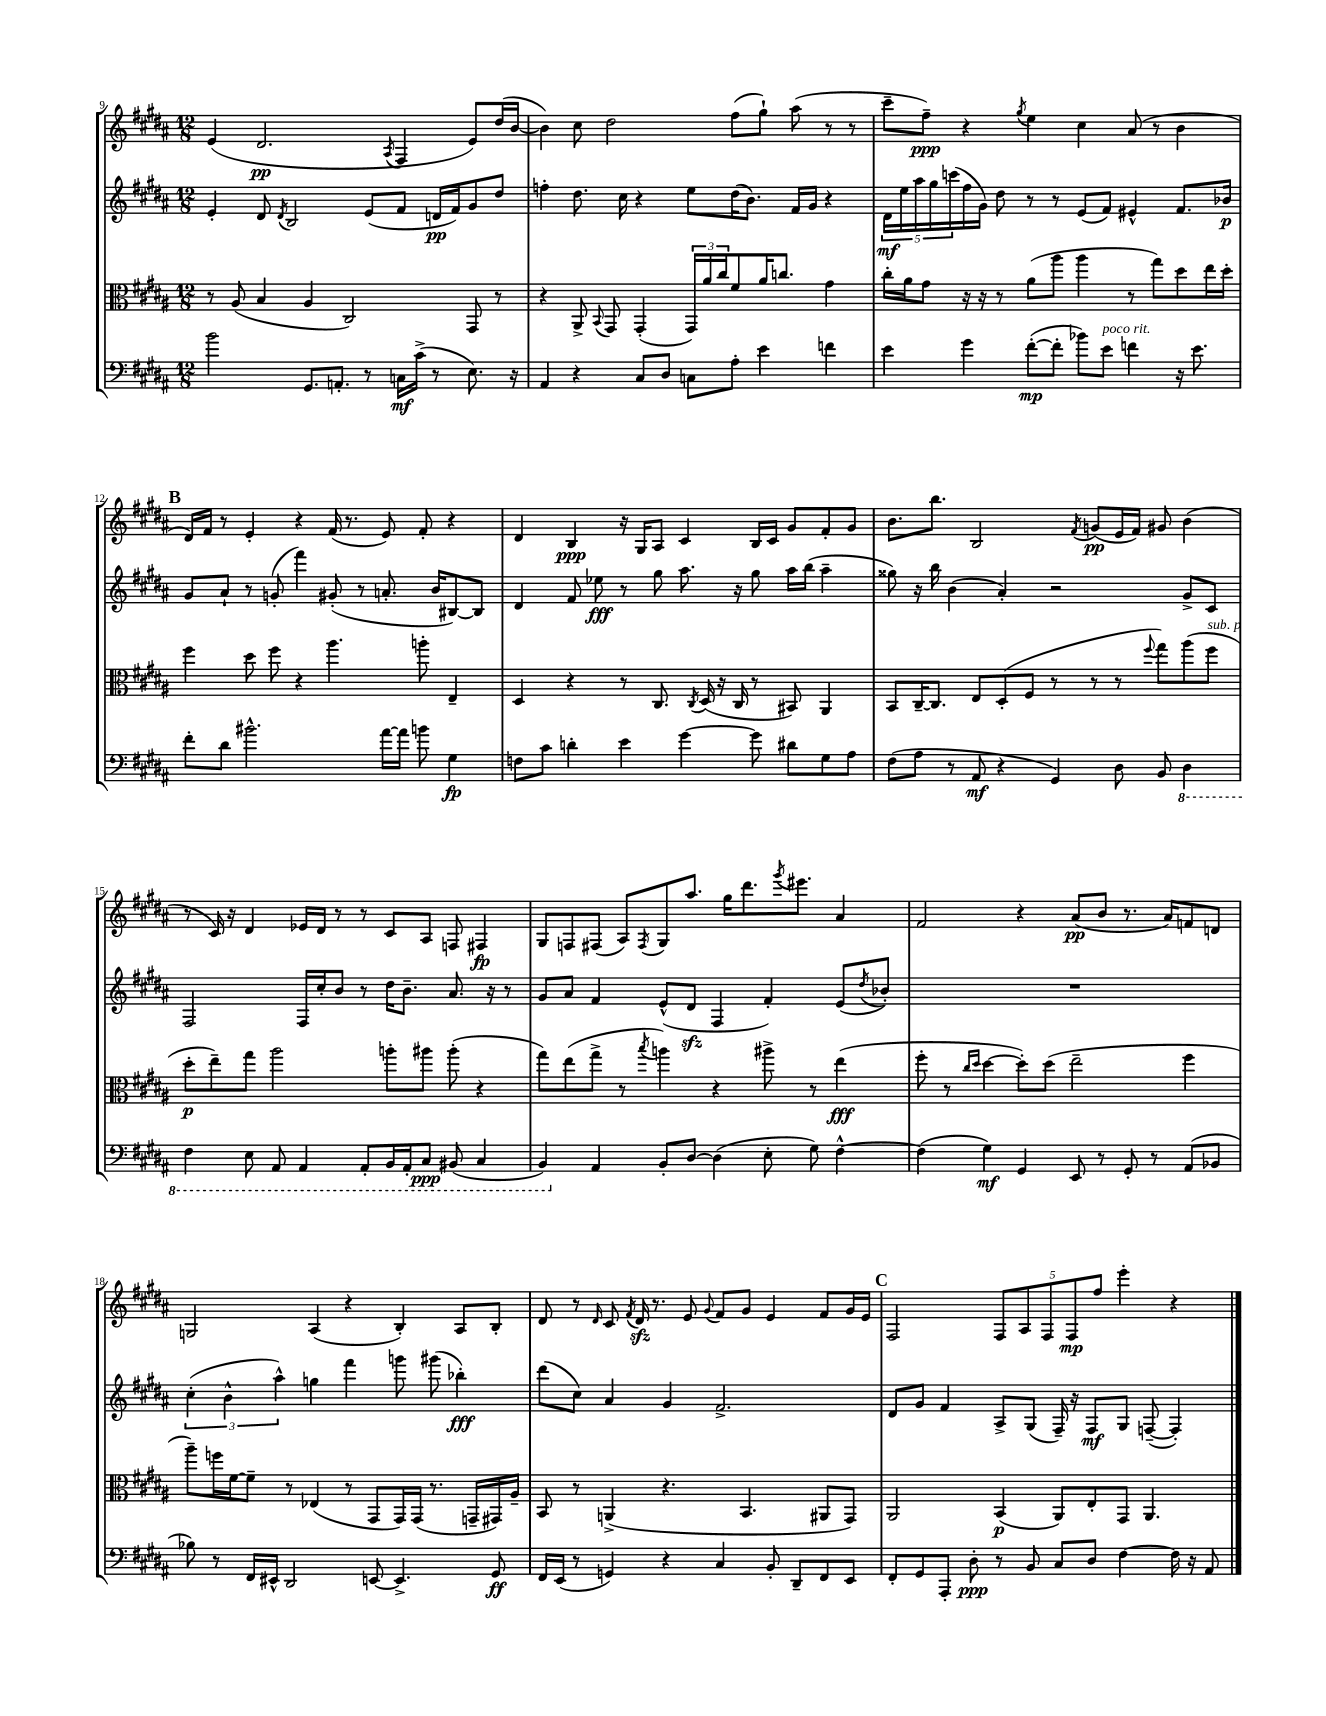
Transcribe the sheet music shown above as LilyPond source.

<<
\new StaffGroup <<
\new Staff = "s0" {
    \clef treble \key b \major \numericTimeSignature \time 12/8
    e'4( dis'2.\pp \acciaccatura { ais8 } fis4 e'8) dis''16( b'16~ |
    b'4) cis''8 dis''2 fis''8( gis''8-!) ais''8( r8 r8 |
    cis'''8-- fis''8--\ppp) r4 \acciaccatura { gis''8 } e''4 cis''4 ais'8( r8 b'4 |
    \mark \markup { \bold "B" } dis'16) fis'16 r8 e'4-. r4 fis'16( r8. e'8) fis'8-. r4 |
    dis'4 b4\ppp r16 gis16 ais8 cis'4 b16 cis'16 gis'8 fis'8-. gis'8 |
    b'8. b''8. b2 \acciaccatura { fis'8 } g'8\pp( e'16 fis'16) gis'8 b'4( |
    r8 cis'16) r16 dis'4 ees'16 dis'16 r8 r8 cis'8 ais8 f8 fis4\fp |
    gis8 f8 fis8( ais8) \acciaccatura { fis8 } gis8 ais''8. gis''16 dis'''8. \acciaccatura { gis'''8 } eis'''8. ais'4 |
    fis'2 r4 ais'8\pp( b'8 r8. ais'16) f'8 d'8 |
    g2 ais4( r4 b4-.) ais8 b8-. |
    dis'8 r8 \grace { dis'16 } cis'8 \acciaccatura { fis'8 } dis'16\sfz r8. e'8 \appoggiatura { gis'8 } fis'8 gis'8 e'4 fis'8 gis'16 e'16 |
    \mark \markup { \bold "C" } fis2 \tuplet 5/4 { fis8 ais8 fis8 fis8\mp fis''8 } e'''4-. r4 \bar "|." |
}
\new Staff = "s1" {
    \clef treble \key b \major \numericTimeSignature \time 12/8
    e'4-. dis'8 \acciaccatura { dis'8 } b2 e'8( fis'8 d'16\pp fis'16) gis'8 dis''8 |
    f''4-. dis''8. cis''16 r4 e''8 dis''16( b'8.) fis'16 gis'16 r4 |
    \tuplet 5/4 { dis'16\mf e''16 ais''16 gis''16 c'''16( } fis''16 gis'16) dis''8 r8 r8 e'8( fis'8) eis'4-^ fis'8. bes'16\p |
    \mark \markup { \bold "B" } gis'8 ais'8-! r8 g'8-.( fis'''4) gis'8-.( r8 a'8.-. b'16 bis8~) bis8 |
    dis'4 fis'8 ees''8\fff r8 gis''8 ais''8. r16 gis''8 ais''16 b''16( ais''4-- |
    gisis''8) r16 b''16 b'4( ais'4-.) r2 gis'8-> cis'8 |
    fis2 fis16 cis''16-. b'8 r8 dis''16 b'8.-- ais'8. r16 r8 |
    gis'8 ais'8 fis'4 e'8-^( dis'8\sfz fis4 fis'4-.) e'8( \acciaccatura { dis''8 } bes'8-.) |
    R1. |
    \tuplet 3/2 { cis''4-.( b'4-^ ais''4-^) } g''4 fis'''4 g'''8 gis'''8( bes''4-.\fff) |
    dis'''8( cis''8) ais'4 gis'4 fis'2.-> |
    \mark \markup { \bold "C" } dis'8 gis'8 fis'4 ais8-> gis8( fis16--) r16 fis8\mf gis8 f8~--( f4-.) \bar "|." |
}
\new Staff = "s2" {
    \clef alto \key b \major \numericTimeSignature \time 12/8
    r8 ais8( b4 ais4 cis2) gis,8 r8 |
    r4 ais,8-> \appoggiatura { b,8 } gis,8 gis,4-.( \tuplet 3/2 { gis,16) ais'16 cis''16 } fis'8 ais'16 c''8. gis'4 |
    cis''16-. ais'16 gis'8 r16 r16 r8 ais'8( ais''8 ais''4 r8 gis''8) dis''8 e''16 dis''16-. |
    \mark \markup { \bold "B" } fis''4 dis''8 fis''8 r4 ais''4. a''8-. e4-- |
    dis4 r4 r8 cis8. \acciaccatura { cis8 } dis16( r16 cis16 r8 bis,8) ais,4 |
    b,8 cis16~-- cis8. e8 dis8-.( fis8 r8 r8 r8 \appoggiatura { fis''8 } gis''8) ais''8( fis''8^\markup { \italic "sub. p" } |
    dis''8-.\p e''8--) gis''8 ais''2 a''8-. ais''8 ais''8-.( r4 |
    gis''8) e''8( gis''8-> r8 \acciaccatura { b''8 } a''4) r4 ais''8-> r8 e''4\fff( |
    fis''8-. r8 \grace { cis''16 dis''16 } dis''4~ dis''8-.) dis''8( e''2-- fis''4 |
    ais''8--) f''16 fis'16~ fis'8-- r8 ees4( r8 gis,8 gis,16) gis,16( r8. g,16-- gis,16) ais16-- |
    b,8 r8 a,4->( r4. b,4. ais,8 gis,8) |
    \mark \markup { \bold "C" } ais,2 b,4\p( ais,8) e8-. gis,8 ais,4. \bar "|." |
}
\new Staff = "s3" {
    \clef bass \key b \major \numericTimeSignature \time 12/8
    b'2 gis,8. a,8.-. r8 c16\mf cis'16->( r8 e8.) r16 |
    ais,4 r4 cis8 dis8 c8 ais8-. e'4 f'4 |
    e'4 gis'4 fis'8~-.\mp( fis'8-. bes'8) e'8^\markup { \italic "poco rit." } f'4 r16 e'8. |
    \mark \markup { \bold "B" } fis'8-. dis'8 bis'2.-^ ais'16~ ais'16 b'8 gis4\fp |
    f8 cis'8 d'4-. e'4 gis'4~ gis'8 dis'8 gis8 ais8 |
    fis8( ais8 r8 ais,8\mf r4 gis,4) dis8 b,8 \ottava #-1 dis,4 |
    fis,4 e,8 ais,,8 ais,,4 ais,,8-. b,,16 ais,,16-. cis,8\ppp bis,,8( cis,4 |
    b,,4) \ottava #0 ais,4 b,8-. dis8~ dis4( e8-. gis8) fis4~-^ |
    fis4( gis4\mf) gis,4 e,8 r8 gis,8-. r8 ais,8( bes,8 |
    bes8) r8 fis,16 eis,16-^ dis,2 e,8~ e,4.-> gis,8\ff |
    fis,16 e,16( r8 g,4) r4 cis4 b,8-. dis,8-- fis,8 e,8 |
    \mark \markup { \bold "C" } fis,8-. gis,8 ais,,8-. dis8-.\ppp r8 b,8 cis8 dis8 fis4~ fis16 r16 ais,8 \bar "|." |
}
>>
>>
\layout { \context { \Score currentBarNumber = #9 } }
